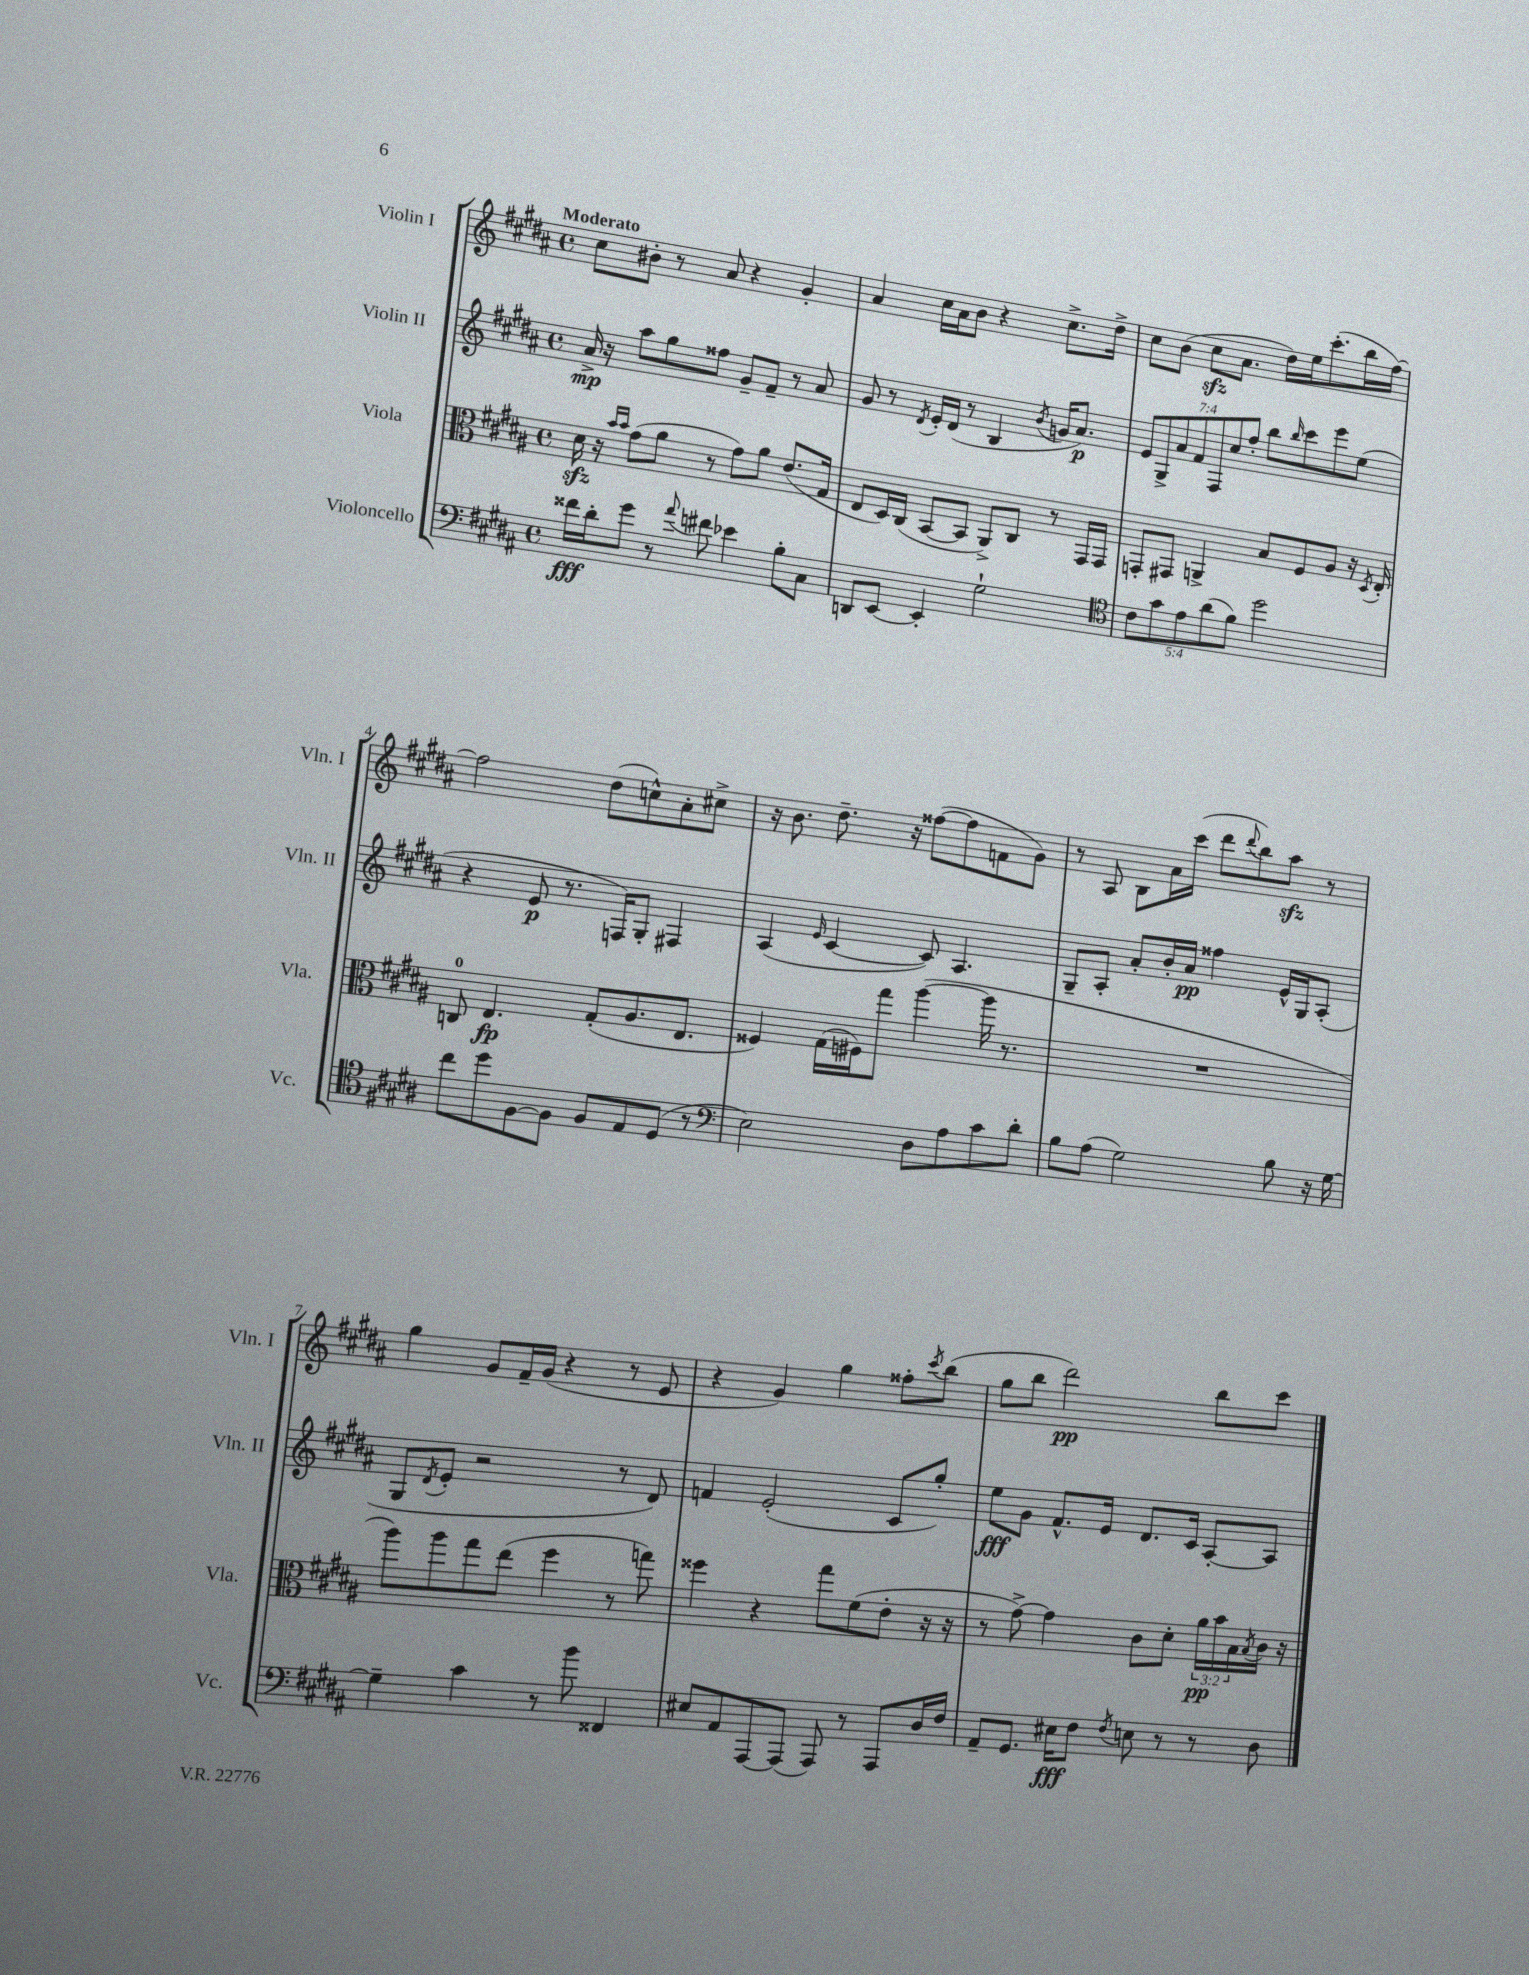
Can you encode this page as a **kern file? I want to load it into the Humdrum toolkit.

**kern	**kern	**kern	**kern
*staff4	*staff3	*staff2	*staff1
*clefF4	*clefC3	*clefG2	*clefG2
*k[f#c#g#d#a#]	*k[f#c#g#d#a#]	*k[f#c#g#d#a#]	*k[f#c#g#d#a#]
*M4/4	*M4/4	*M4/4	*M4/4
*met(c)	*met(c)	*met(c)	*met(c)
16f##	16d#	16a#^	8cc#
16d#'	16r	16r	.
.	16qqb	.	.
.	16qqb	.	.
8g#	(8g#	8aa#	8b#'
8r	8a#	8gg#	8r
8qqa#	.	.	.
8f#	8r	8ff##	8a#
4e-	8g#)	8g#~	4r
.	8a#	8f#~	.
8B'	(8.e	8r	4g#'
8C#	.	8a#	.
.	16G#	.	.
=	=	=	=
8DD	8E	8g#	4a#
[8EE	16D#)	8r	.
.	(16C#	.	.
.	.	8qd#	.
4EE']	[8BB	16e'	16cc#
.	.	(16d#	16a#
.	8BB]	8r	8b
2G#`	8AA#^)	4B	4r
.	8C#	.	.
.	.	8qb	.
.	8r	16g	8.cc#^
.	.	8.a#)	.
.	16GG#	.	.
.	16GG#	.	16dd#^
=	=	=	=
*clefC4	*	*	*
10c#	8GG'	14e	8cc#
.	.	14G#^	.
10g#	.	.	.
.	8GG#	.	(8b
.	.	14a#	.
10e	.	.	.
.	.	14f#	.
.	4AA^	.	8cc#
.	.	14F#	.
(10a#	.	.	.
.	.	14cc#	.
.	.	.	8.a#
10f#)	.	.	.
.	.	14ff#'	.
2dd#	8B	8bb	.
.	.	.	16dd#)
.	.	16qqbb	.
.	8F#	8ccc#	16ee
.	.	.	(8.ccc#'
.	8A#	8eee	.
.	16r	(8ee	16bb
.	8qD#	.	.
.	16E'	.	[16ff#)
=	=	=	=
8cc#	8C	4r	2ff#]
8dd#	4.E	.	.
[8F#	.	8e	.
8F#]	.	8.r	.
8F#	(8G#'	.	(8dd#
.	.	16F)	.
8E	8.A#	8G#'	8cc^^)
(8D#	.	4F#	8a#'
.	8.E	.	.
8r	.	.	8cc#^
=	=	=	=
*clefF4	*	*	*
2E)	4F##)	(4A#	16r
.	.	.	8.b
.	.	16qqe	.
.	(16G#	[4c#	8.dd#~
.	16F#)	.	.
.	8gg#	.	.
.	.	.	16r
8D#	([4aa#	8c#])	([8ff##
8A#	.	4.A#	8ff##]
8c#	16aa#]	.	8f
.	8.r	.	.
8d#'	.	.	8g#)
=	=	=	=
8B	1r	8G#~	8r
(8A#	.	8A#'	8A#
2G#)	.	8a#'	8B
.	.	16b'	16a#
.	.	16a#	(16ccc#
.	.	4ff##	8ddd#
.	.	.	8qqddd#
.	.	.	8bb)
8B	.	16e^^	8aa#
.	.	16G#	.
16r	.	(8A#'	8r
[16G#	.	.	.
=	=	=	=
4G#~]	8aa#)	8G#	4gg#
.	.	8qd#	.
.	8aa#	8e'	.
4c#	8gg#	2r	8g#
.	(8ee	.	16f#~
.	.	.	(16g#
8r	4ff#	.	4r
8b	.	.	.
4FF##	8r	8r	8r
.	8gg)	8d#)	8e
=	=	=	=
8E#	4ff##	4f	4r
8AA#	.	.	.
[8AAA#	4r	(2e'	4g#)
(8AAA#]	.	.	.
8AAA#)	8gg#	.	4gg#
8r	(8f#	.	.
8AAA#	8e'	8c#	8ff##'
.	.	.	8qccc#
16D#	16r	8gg#')	(8bb
16F#	16r	.	.
=	=	=	=
8AA#~	8r	8ee	8gg#
8.GG#	[8g#^)	8g#	8bb
.	4g#]	8.f#^^	2ddd#)
16E#	.	.	.
8F#	.	.	.
.	.	16e	.
8qF#	.	.	.
8E	8c#	8.d#	.
8r	8d#'	.	.
.	.	16c#	.
8r	24a#	[8A#'	8bb
.	24b	.	.
.	24B	.	.
.	8qB	.	.
8D#	16c#	8A#]	8ccc#
.	16r	.	.
==	==	==	==
*-	*-	*-	*-
